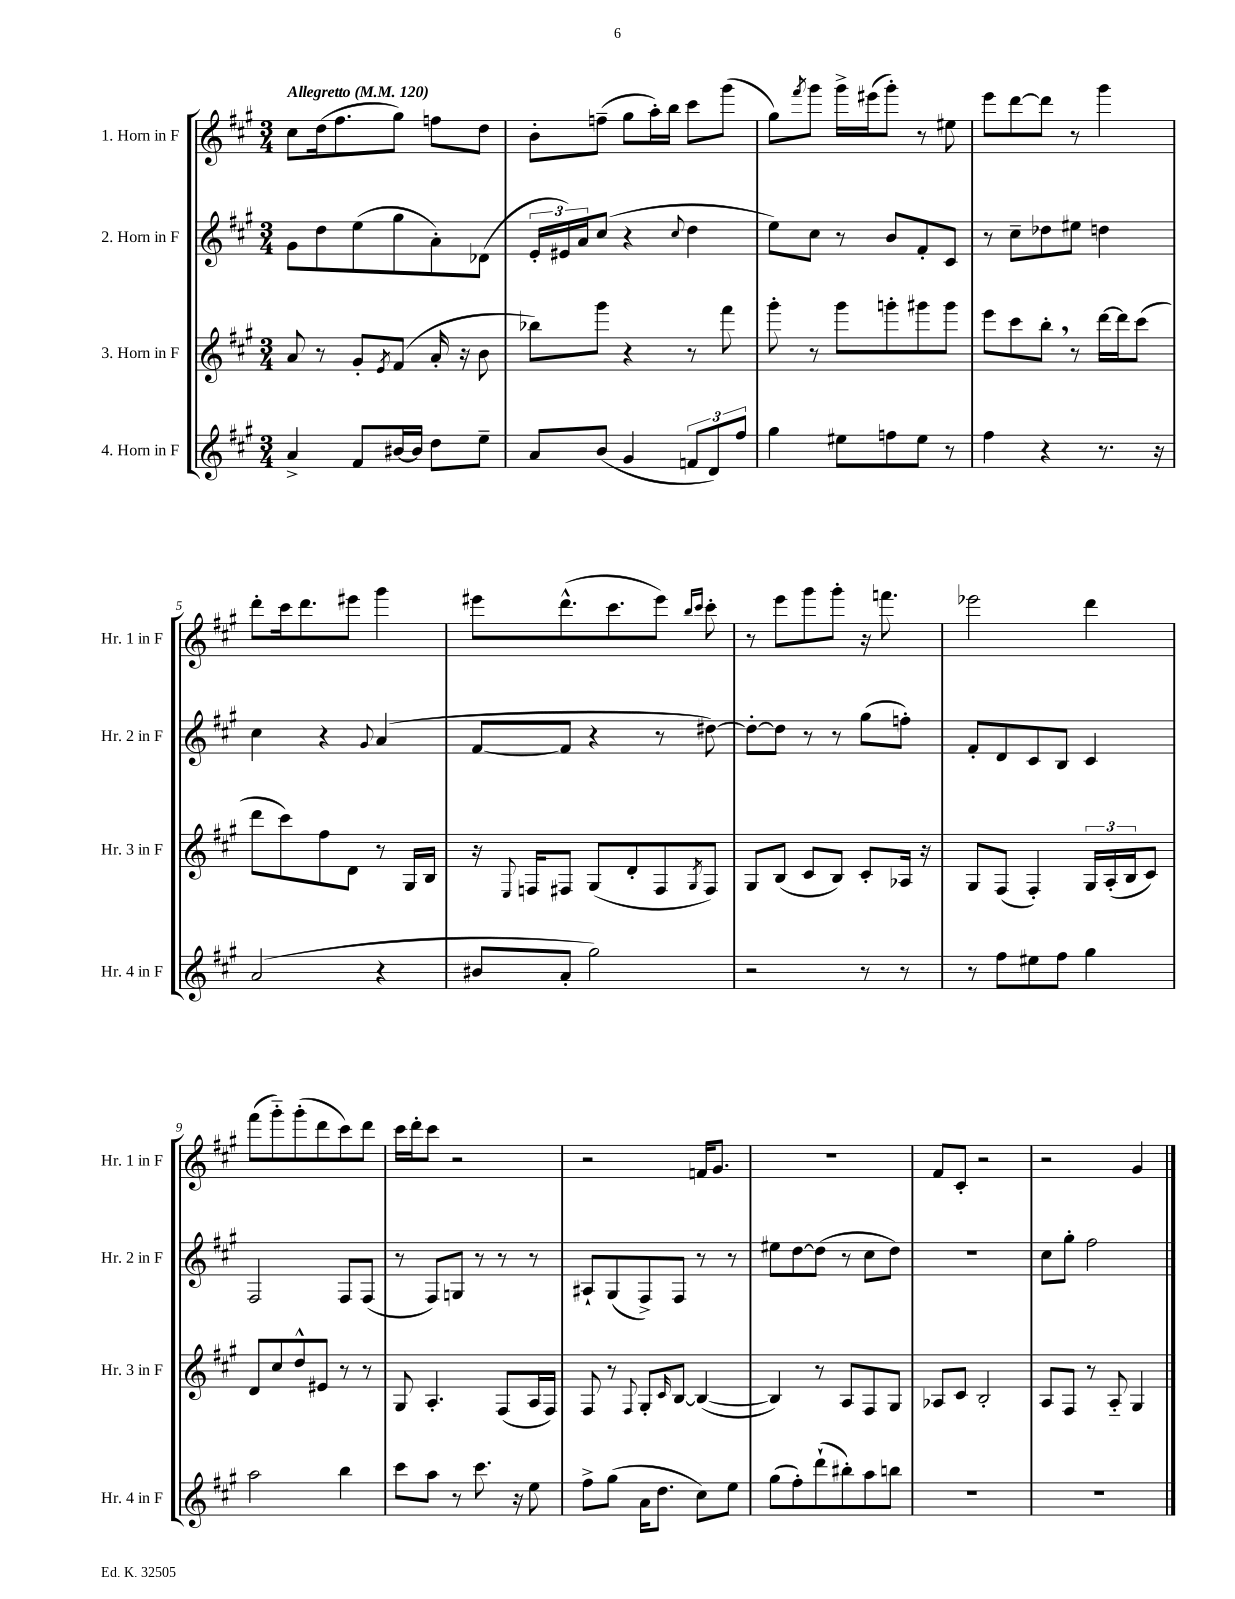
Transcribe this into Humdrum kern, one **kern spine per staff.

**kern	**kern	**kern	**kern
*staff4	*staff3	*staff2	*staff1
*clefG2	*clefG2	*clefG2	*clefG2
*k[f#c#g#]	*k[f#c#g#]	*k[f#c#g#]	*k[f#c#g#]
*M3/4	*M3/4	*M3/4	*M3/4
*MM120	*MM120	*MM120	*MM120
4a^/	8a/	8g#\L	8cc#\L
.	8r	8dd\	(16dd\k
.	.	.	8.ff#\
8f#/L	8g#'/L	(8ee\	.
.	8qe/	.	.
[16b#/L	(8f#/J	8gg#\	8gg#\J)
16b#/]JJ	.	.	.
8dd\L	16a'/	8a'\)	8ff\L
.	16r	.	.
8ee~\J	8b\	(8d-\J	8dd\J
=	=	=	=
8a/L	8bb-\L)	24e'/LL	8b'\L
.	.	24e#/)	.
.	.	24a/J	.
(8b/J	8ggg#\J	(8cc#/J	(8ff~\J
4g#/	4r	4r	8gg#\L
.	.	.	16aa'\L)
.	.	.	16bb\JJ
.	.	8qqcc#/	.
12f/L	8r	4dd\	8ccc#\L
12d/)	.	.	.
.	8fff#\	.	(8ggg#\J
12ff#/J	.	.	.
=	=	=	=
4gg#\	8ggg#'\	8ee\L)	8gg#\L)
.	.	.	8qfff#/
.	8r	8cc#\J	8ggg#\J
8ee#\L	8ggg#\L	8r	16ggg#^\LL
.	.	.	(16eee#\J
8ff\	8ggg'\	8b/L	8ggg#'\J)
8ee#\J	8ggg#\	8f#'/	8r
8r	8ggg#\J	8c#/J	8ee#\
=	=	=	=
4ff#\	8eee\L	8r	8eee\L
.	8ccc#\	8cc#~\L	[8ddd\
4r	8bb'\J	8dd-\	8ddd\]J
.	8r	8ee#\J	8r
8.r	[16ddd\LL	4dd\	4ggg#\
.	16ddd\]J	.	.
.	(8ccc#\J	.	.
16r	.	.	.
=	=	=	=
(2a/	8ddd\L	4cc#\	8ddd'\L
.	8ccc#\)	.	16ccc#\k
.	.	.	8.ddd\
.	8ff#\	4r	.
.	8d\J	.	8eee#\J
.	.	8qqg#/	.
4r	8r	(4a/	4ggg#\
.	16G#/LL	.	.
.	16B/JJ	.	.
=	=	=	=
8b#/L	16r	[8f#/L	8eee#\L
.	8qqE/	.	.
.	16F/LK	.	.
8a'/J	8F#/J	8f#/]J	(8.ddd^^\
2gg#\)	(8G#/L	4r	.
.	.	.	8.ccc#\
.	8d'/	.	.
.	8F#/	8r	8eee#\J)
.	.	.	16qqbb/LL
.	8qG#/	.	16qqccc#/JJ
.	8F#/J)	[8dd#\)	8ccc#'\
=	=	=	=
2r	8G#/L	8dd#'\_L	8r
.	(8B/J	8dd#\]J	8eee\L
.	8c#/L	8r	8ggg#\
.	8B/J)	8r	8ggg#'\J
8r	8c#'/L	(8gg#\L	16r
.	.	.	8.fff\
8r	16A-/Jk	8ff'\J)	.
.	16r	.	.
=	=	=	=
8r	8G#/L	8f#'/L	2eee-\
8ff#\L	(8F#/J	8d/	.
8ee#\	4F#'/)	8c#/	.
8ff#\J	.	8B/J	.
4gg#\	24G#/LL	4c#/	4ddd\
.	(24A'/	.	.
.	24B/J	.	.
.	8c#/J)	.	.
=	=	=	=
2aa\	8d/L	2F#/	(8fff#\L
.	8cc#/	.	8ggg#'~\)
.	8dd^^/	.	(8ggg#'\
.	8e#/J	.	8ddd\
4bb\	8r	8F#/L	8ccc#\)
.	8r	(8F#/J	8ddd\J
=	=	=	=
8ccc#\L	8G#/	8r	16ccc#\LL
.	.	.	16ddd'\J
8aa\J	4.A'/	8F#/L)	8ccc#\J
8r	.	8G/J	2r
8.ccc#\	.	8r	.
.	(8F#/L	8r	.
16r	.	.	.
8ee\	16A/L	8r	.
.	16F#/JJ)	.	.
=	=	=	=
8ff#^\L	8F#/	8A#`/L	2r
(8gg#\J	8r	(8G#/	.
.	8qqF#/	.	.
16a\LK	8G#'/L	8F#^/)	.
8.dd\J	.	.	.
.	16qqc#/	.	.
.	[8B/J	8F#/J	.
8cc#\L)	(4B/_	8r	16f/LK
.	.	.	8.g#/J
8ee\J	.	8r	.
=	=	=	=
(8gg#\L	4B/])	8ee#\L	2.r
8ff#'\)	.	[8dd\	.
(8ddd`\	8r	(8dd\]J	.
8bb#'\)	8A/L	8r	.
8aa\	8F#/	8cc#\L	.
8bb\J	8G#/J	8dd\J)	.
=	=	=	=
2.r	8A-/L	2.r	8f#/L
.	8c#/J	.	8c#'/J
.	2B'/	.	2r
=	=	=	=
2.r	8A/L	8cc#\L	2r
.	8F#/J	8gg#'\J	.
.	8r	2ff#\	.
.	8A'~/	.	.
.	4G#/	.	4g#/
==	==	==	==
*-	*-	*-	*-
